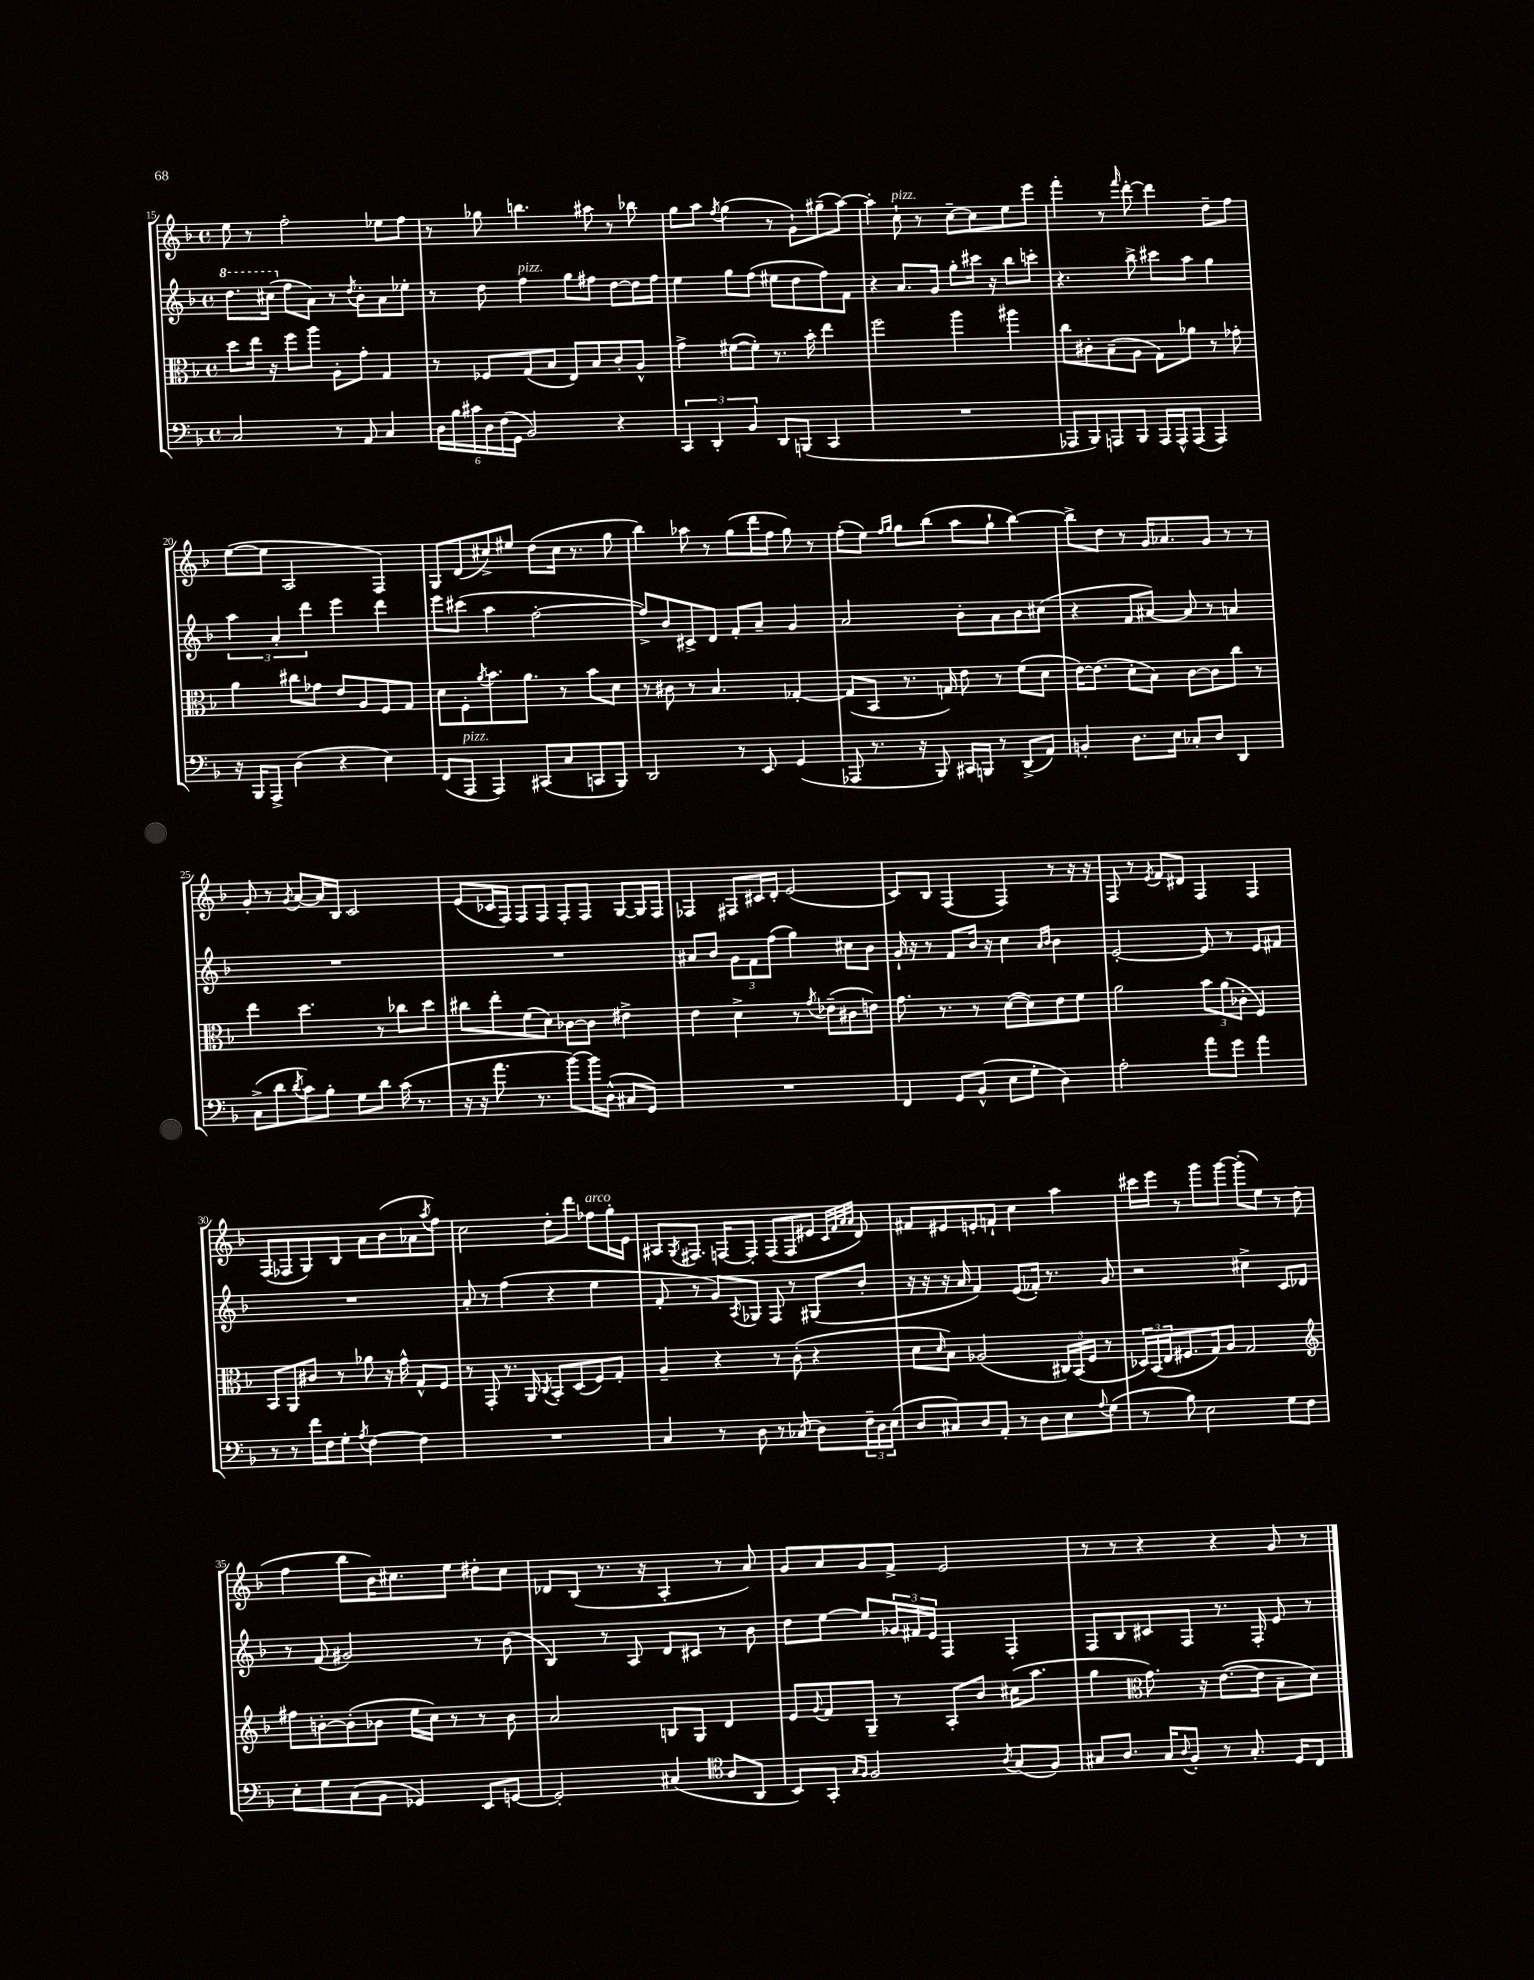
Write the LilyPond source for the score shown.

<<
\new StaffGroup <<
\new Staff = "s0" {
    \clef treble \key f \major \defaultTimeSignature \time 4/4
    e''8 r8 f''2-. ees''8 f''8 |
    r8 ges''8 b''4. ais''8 r8 bes''8 |
    g''8 a''8 \acciaccatura { f''8 } g''4( r8 g'8-!) gis''8--( a''8~) |
    a''4-. c''8-!^\markup { \italic "pizz." } r8 c''8~-- c''8 e''8 e'''8 |
    f'''4-. r8 \grace { f'''16 } d'''8~-. d'''4 d''8-- f''8 |
    e''8~( e''8 a2 f4) |
    g8 d'8( cis''8->) eis''8 d''8( cis''16 r8. g''8 |
    bes''4) aes''8 r8 g''8( d'''16 f''16 g''8) r8 |
    f''8-.( e''8) \grace { f''16 g''16 } g''8 bes''8( a''8 g''8-! bes''4~) |
    bes''8-> d''8 r8 g'16 aes'8. g'8 r8 r8 |
    g'8-. r8 \acciaccatura { g'8 } a'8~ a'16 bes16 c'2 |
    e'8( ces'16 f16) f8 f8 f8-. f8 g8~ g16 f16 |
    fes4 fis8 cis'16 d'16-. e'2( |
    c'8) bes8 f4( f4) r8 r16 r16 |
    f8 r8 \acciaccatura { e'8 } f'8 dis'8 f4 f4 |
    f8( fes8 g8) bes8 a'8 bes'8( aes'8 \acciaccatura { a''8 } f''8) |
    c''2 d''8-. d'''8 fes''8^\markup { \italic "arco" } g''16-. e'16 |
    ais8 \acciaccatura { g8 } fis8. f16~ f8-. f8( f8 eis'8 \grace { c'32 f'32 a'32 a'32 } d'8) |
    fis'8 eis'8 e'8-. f'8-! c''4 a''4 |
    cis'''16 e'''16 r8 g'''8 g'''8~ g'''8-.( e''8) r8 d''8( |
    f''4 bes''8 bes'16) cis''8. e''8 dis''8-. cis''8 |
    des'8 bes8( r8. r16 a4-. r8 a'8) |
    g'8 a'8 g'8 f'8-> e'2 |
    r8 r8 r4 r4 g'8 r8 \bar "|." |
}
\new Staff = "s1" {
    \clef treble \key f \major \defaultTimeSignature \time 4/4
    \ottava #1 d'''8. cis'''16( \ottava #0 f''8 a'8) r8 \acciaccatura { d''8 } bes'8-. a'8 ees''8-. |
    r8 d''8 f''4^\markup { \italic "pizz." } g''8 fis''8 d''8~ d''16 fis''16 |
    e''4 g''8 f''8( eis''8 d''8 f''8) f'8 |
    r4 a'8. g'16 g''8-. cis'''16 r16 bes''8 c'''8-. |
    r4. bes''8-> cis'''8 a''8 g''4 |
    \tuplet 3/2 { a''4 a'4-. d'''4 } e'''4 d'''4 |
    e'''8 cis'''8( a''4 f''2~-. |
    f''8->) bes'8 cis'8-> d'8 f'8-. a'8-- g'4 |
    a'2 bes'8-. a'8 bes'8 cis''8( |
    r4 f'8 ais'8~) ais'8 r8 a'4 |
    R1 |
    R1 |
    ais'8 bes'8 \tuplet 3/2 { g'8 f'8 f''8( } g''4) cis''8 bes'8 |
    g'16-! r16 r8 f'8 bes'16 r16 c''4 \grace { a'16 bes'16 } bes'4 |
    e'2~-. e'8 r8 e'8 fis'8 |
    R1 |
    a'8-. r8 f''4( r4 e''4 |
    f'8-. r8 g'8) \acciaccatura { a8 } ges8 f8 r8 gis8( bes'8-. |
    r16 r16 r16 a'16 f'4) e'8( fes'16-.) r8. g'8 |
    r2 cis''4-> c'8 des'8 |
    r8 f'8( gis'2) r8 bes'8( |
    bes4) r8 a8 d'8 cis'8 r8 bes'8 |
    d''8 e''8~ e''8 \tuplet 3/2 { ges'16 fis'16 e'16 } f4 f4-. |
    f8 bes8 cis'8 f8 r8. f16-. e'8 r8 \bar "|." |
}
\new Staff = "s2" {
    \clef alto \key f \major \defaultTimeSignature \time 4/4
    d''8 e''16 r16 f''8 a''8 a8-. g'8-. g4 |
    r8 fes8 g8( bes8 e8) bes8 c'8-. a8-^ |
    g'4-> fis'8~( fis'8-.) r8. bes'16-. e''4 |
    f''2 a''4 ais''4 |
    c''8 cis'8-. bes8--( a8 g8) aes'8 r8 ges'8-. |
    a'4 cis''8 ges'8 e'8 a8 f8 g8 |
    d'8 f8-. \acciaccatura { a'8 } bes'8. a'8. r8 bes'8 d'8 |
    r8 cis'8 r8 bes4. ges4~-. |
    ges8( bes,8 r8. g16) e'8 r8 f'8( d'8 |
    e'16~) e'8.( d'8-. bes8) c'8~ c'8 c''8 r8 |
    e''4 d''4. r8 ces''8 d''8 |
    cis''8 e''8-. f'8( d'8) ces'8~ ces'8 eis'4-> |
    e'4 d'4-> r8 \acciaccatura { g'8 } ees'8--( cis'8 e'8) |
    g'8. r8. r8 d'8~( d'8) e'8 f'8 |
    a'2 \tuplet 3/2 { bes'8 a'8( ces'8-. } f4) |
    bes,8 a,8 cis'8 r8 aes'8 r16 g'16-^ g8-^ f8 |
    r8 g,8-. r8. a,16 \acciaccatura { c8 } bes,8-. d8( f8) g8-. |
    a4-- r4 r8 c'8-.( r4 |
    d'8 \grace { d'16 } bes8) aes2( \tuplet 3/2 { cis16) bes,16( f16 } r8 |
    \tuplet 3/2 { des16) bes,16( e16 } fis8. g16) a8 g2 |
    \clef treble fis''8 b'8~-. b'8-.( bes'8 e''16 c''16) r8 r8 bes'8 |
    a'2 b8 g8 d'4 |
    e'8 \appoggiatura { g'8 } f'8 g8-- r8 a8-. bes'8 cis''16( a''8. |
    g''4 \clef alto g'8.) r16 e'8.~( e'16 bes8-- d'8) \bar "|." |
}
\new Staff = "s3" {
    \clef bass \key f \major \defaultTimeSignature \time 4/4
    c2 r8 a,8 c4 |
    \tuplet 6/4 { d16 bes16 cis'16 d16 f16( g,16 } bes,2) r4 |
    \tuplet 3/2 { c,4 d,4-. bes,4 } d,8 b,,8( c,4 |
    R1 |
    aes,,8 bes,,8) a,,8 bes,,8 a,,16 a,,16-^ a,,8( a,,4) |
    r16 bes,,16 a,,8-> d4( r4 e4) |
    f,8( a,,8^\markup { \italic "pizz." } a,,4) cis,8( c8 c,8 bes,,8) |
    d,2 r8 e,8 g,4( |
    aes,,8 r8. r16 bes,,8) cis,16 b,,16 r8 d,8->( a,8) |
    b,4-. d8. e16 ces8-. d8 d,4 |
    c8->( d'8 \acciaccatura { d'8 } c'8) bes8-. g8 d'8 c'16( r8. |
    r16 r16 a'8. r8. bes'8~) bes'16 d16-^( cis8 g,8) |
    R1 |
    f,4 g,8 bes,8-^( e8 g8-. d4) |
    a2-. a'8 g'8 a'4 |
    r8 r8 f'16 f16 g8-. \acciaccatura { a8 } f4~ f4 |
    R1 |
    c4 r8 d8 r8 ces8( d8) \tuplet 3/2 { f16-- d16 e16( } |
    d8 cis8) d8 a,8-. r8 d8 e8 \appoggiatura { a8 } g8( |
    r8 bes8) e2 g8 f8 |
    e8-. g8 c8( bes,8 ges,4) e,8 g,8~ |
    g,2-. cis4( \clef tenor a8 a,8 |
    bes,8) g,8-. \grace { g16 f16 } f2 \acciaccatura { a8 } g8( f8) |
    gis8 a8. gis16 \appoggiatura { a8 } f8-. r8 gis8.-. d16 c8 \bar "|." |
}
>>
>>
\layout { \context { \Score currentBarNumber = #15 } }
